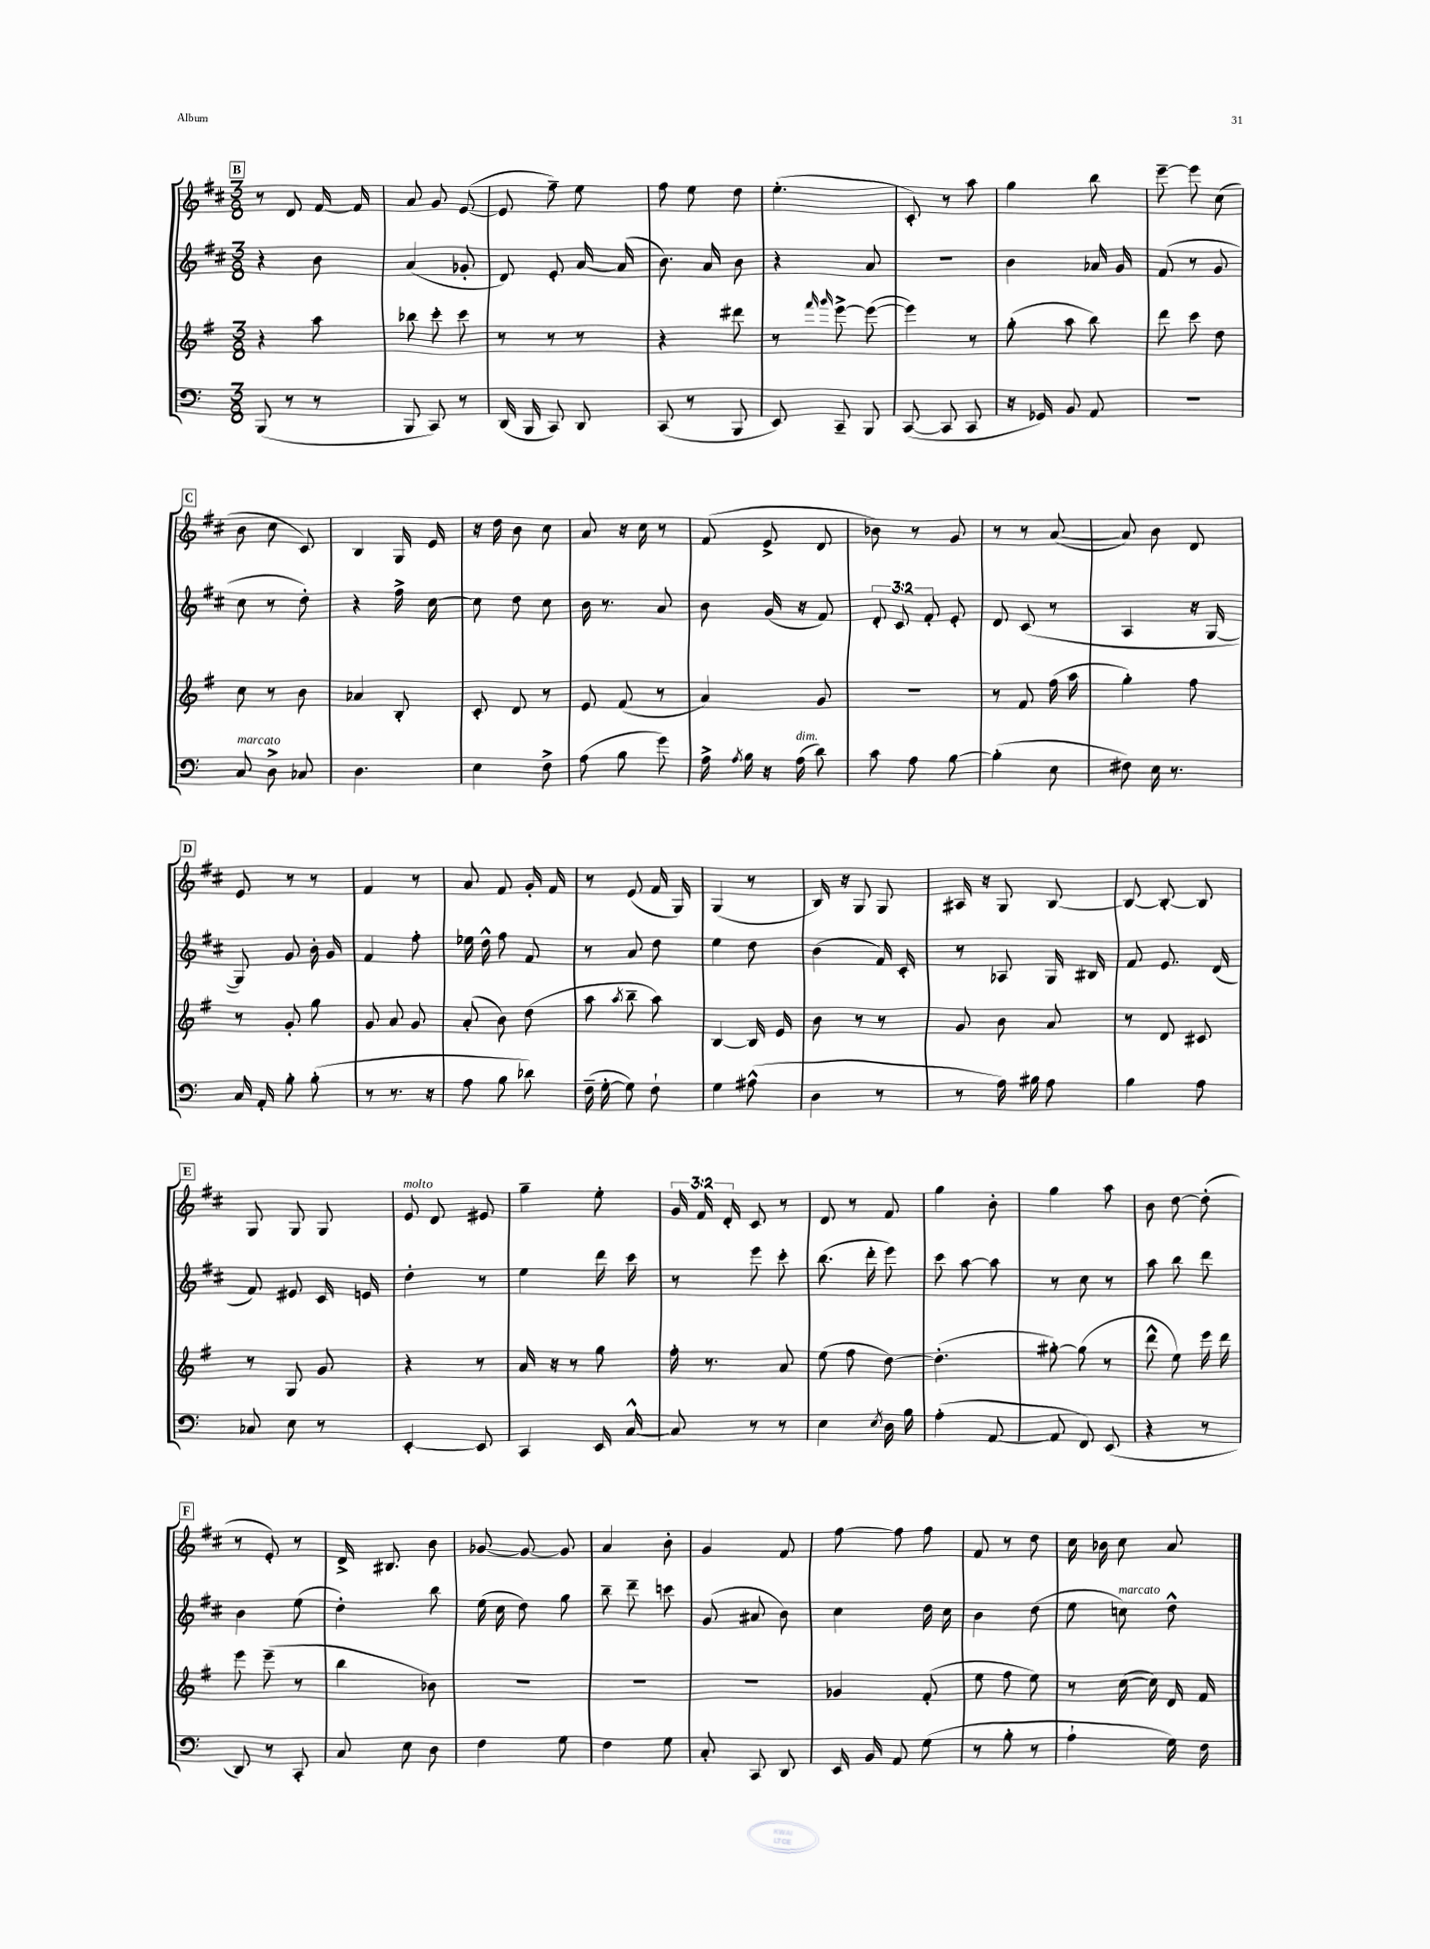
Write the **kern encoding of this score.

**kern	**kern	**kern	**kern
*staff4	*staff3	*staff2	*staff1
*clefF4	*clefG2	*clefG2	*clefG2
*k[]	*k[f#]	*k[f#c#]	*k[f#c#]
*M3/8	*M3/8	*M3/8	*M3/8
(8BBB/	4r	4r	8r
8r	.	.	8d/
8r	8aa\	8b\	[16f#/
.	.	.	16f#/]
=	=	=	=
8BBB/	8bb-\	(4a/	8a/
8CC/)	8ccc'\	.	8g/
8r	8ccc\	8g-'/	([8e/
=	=	=	=
(16DD/	8r	8d/)	8e/]
16BBB/	.	.	.
8CC/)	8r	8e'/	8ff#~\)
8DD/	8r	[16a/	8ee\
.	.	(16a/]	.
=	=	=	=
(8CC/	4r	8.b\)	8ff#\
8r	.	.	8ee\
.	.	16a/	.
8BBB/	8ddd#\	8b\	8dd\
=	=	=	=
8EE/)	8r	4r	(4.ee'\
.	16qqfff#/	.	.
.	16qqggg/	.	.
8CC~/	[8eee^\	.	.
8BBB/	(8eee\_	8a/	.
=	=	=	=
([8CC/	4eee\])	4.r	8c#'/)
8CC/]	.	.	8r
8CC/	8r	.	8aa\
=	=	=	=
16r	(8gg'\	4b\	4gg\
16GG-/)	.	.	.
8BB/	8aa\	.	.
8AA/	8bb\)	16a-/	8bb\
.	.	16g/	.
=	=	=	=
4.r	8ddd\	(8f#/	[8eee~\
.	8ccc\	8r	8eee\]
.	8dd\	8g/	(8cc#\
=	=	=	=
8C/	8cc\	8cc#\	8b\
8D^\	8r	8r	8cc#\
8C-/	8b\	8dd'\)	8c#/)
=	=	=	=
4.D\	4a-/	4r	4B/
.	8B'/	16ff#^\	16G/
.	.	[16cc#\	16e/
=	=	=	=
4E\	8c'/	8cc#\]	16r
.	.	.	16dd\
.	8d/	8dd\	8b\
8F^\	8r	8cc#\	8cc#\
=	=	=	=
(8A\	8e/	16b\	8a/
.	.	8.r	.
8B\	(8f#/	.	16r
.	.	.	16cc#\
8g\)	8r	8a/	8r
=	=	=	=
16A^\	4a/)	8b\	(8f#/
8qA/	.	.	.
16B\	.	.	.
16r	.	(16g/	8e^/
(16A\	.	16r	.
8d\)	8g/	8f#/)	8d/
=	=	=	=
8c\	4.r	12d'/	8b-\)
.	.	12c#/	.
8A\	.	.	8r
.	.	12f#'/	.
[8B\	.	8e'/	8g/
=	=	=	=
(4B'\]	8r	8d/	8r
.	8f#/	(8c#/	8r
8E\	(16ff#\	8r	([8a/
.	16aa\	.	.
=	=	=	=
8F#\)	4gg'\)	4A/	8a/])
16E\	.	.	8b\
8.r	.	.	.
.	8ff#\	16r	8d/
.	.	[16G/	.
=	=	=	=
16C/	8r	8G/])	8e/
16AA'/	.	.	.
8B'\	8g'/	8g/	8r
(8B'\	8gg\	16b'\	8r
.	.	16g/	.
=	=	=	=
8r	8g/	4f#/	4f#/
8.r	8a/	.	.
.	8g/	8ff#'\	8r
16r	.	.	.
=	=	=	=
8A\	(8a'/	16ee-\	8a/
.	.	16dd^^\	.
8B\	8b\)	8ff#\	8f#/
8d-\)	(8dd\	8f#/	16g'/
.	.	.	16f#/
=	=	=	=
(16F~\	8aa\	8r	8r
[16G'\	.	.	.
.	8qaa/	.	.
8G\])	8bb~\	8a/	(8e/
8F`\	8aa\)	8dd\	16f#/
.	.	.	16G/)
=	=	=	=
4G\	[4B/	4ee\	(4G/
(8A#^^\	16B/]	8dd\	8r
.	16e/	.	.
=	=	=	=
4D\	8b\	(4b\	16B/)
.	.	.	16r
.	8r	.	8G/
8r	8r	16f#/)	8G/
.	.	16c#'/	.
=	=	=	=
8r	8g/	8r	16A#/
.	.	.	16r
16A\)	8b\	8A-/	8G/
16B#\	.	.	.
8A\	8a/	16G/	[8B/
.	.	16B#/	.
=	=	=	=
4B\	8r	8f#/	8B/_
.	8d/	8.e/	8B'/_
8A\	8c#/	.	8B/]
.	.	(16d/	.
=	=	=	=
8C-/	8r	8f#/)	8G/
8E\	8G/	8e#/	8G/
8r	8g/	16c#/	8G/
.	.	16e/	.
=	=	=	=
[4EE'/	4r	4dd'\	8e/
.	.	.	8d/
8EE/]	8r	8r	8e#/
=	=	=	=
4CC/	16a/	4ee\	4gg~\
.	16r	.	.
.	8r	.	.
16EE/	8gg\	16ddd\	8ee'\
[16C^^/	.	16ccc#\	.
=	=	=	=
8C/]	16ff#'\	8r	24g/
.	.	.	24f#/
.	8.r	.	.
.	.	.	24d'/
8r	.	8eee\	8c#/
8r	8a/	8ccc#'\	8r
=	=	=	=
4E\	(8ee\	(8.bb\	8d/
.	8ff#\	.	8r
.	.	16ddd'\	.
8qE/	.	.	.
16D\	[8dd\)	8eee\)	8f#/
16B\	.	.	.
=	=	=	=
(4A'\	(4.dd'\]	8ccc#\	4gg\
.	.	[8aa\	.
[8AA/	.	8aa\]	8b'\
=	=	=	=
8AA/]	[8gg#'\)	8r	4gg\
8FF/)	(8gg#\]	8cc#\	.
(8EE/	8r	8r	8aa\
=	=	=	=
4r	8ddd^^\	8aa\	8b\
.	8ee\)	8bb\	[8dd\
8r	16eee\	8ddd\	(8dd'\]
.	16ddd\	.	.
=	=	=	=
8DD/)	8eee\	4b\	8r
8r	(8eee~\	.	8e'/)
8CC'/	8r	(8ee\	8r
=	=	=	=
8C/	4bb\	4dd'\)	16d^/
.	.	.	8.B#/
8E\	.	.	.
8D\	8b-\)	8bb\	8b\
=	=	=	=
4F\	4.r	(16ee\	[8g-/
.	.	16cc#\	.
.	.	8dd\)	8g-/_
8G\	.	8gg\	8g-/]
=	=	=	=
4F\	4.r	8bb~\	4a/
.	.	8ddd~\	.
8G\	.	8ccc\	8b'\
=	=	=	=
8C'/	4.r	(8g/	4g/
8CC/	.	8a#/	.
8DD/	.	8b\)	8f#/
=	=	=	=
16EE/	4g-/	4cc#\	[8ff#\
16BB/	.	.	.
8AA/	.	.	8ff#\]
(8G\	(8f#'/	16dd\	8ff#\
.	.	16cc#\	.
=	=	=	=
8r	8ee\	4b\	8f#/
8B'\	8ff#\	.	8r
8r	8ee\)	(8dd\	8dd\
=	=	=	=
4A`\	8r	8ee\	16cc#\
.	.	.	16b-\
.	([16cc\	8cc\)	8cc#\
.	16cc\])	.	.
16G\)	16d/	8dd^^\	8a/
16F\	16f#/	.	.
==	==	==	==
*-	*-	*-	*-
